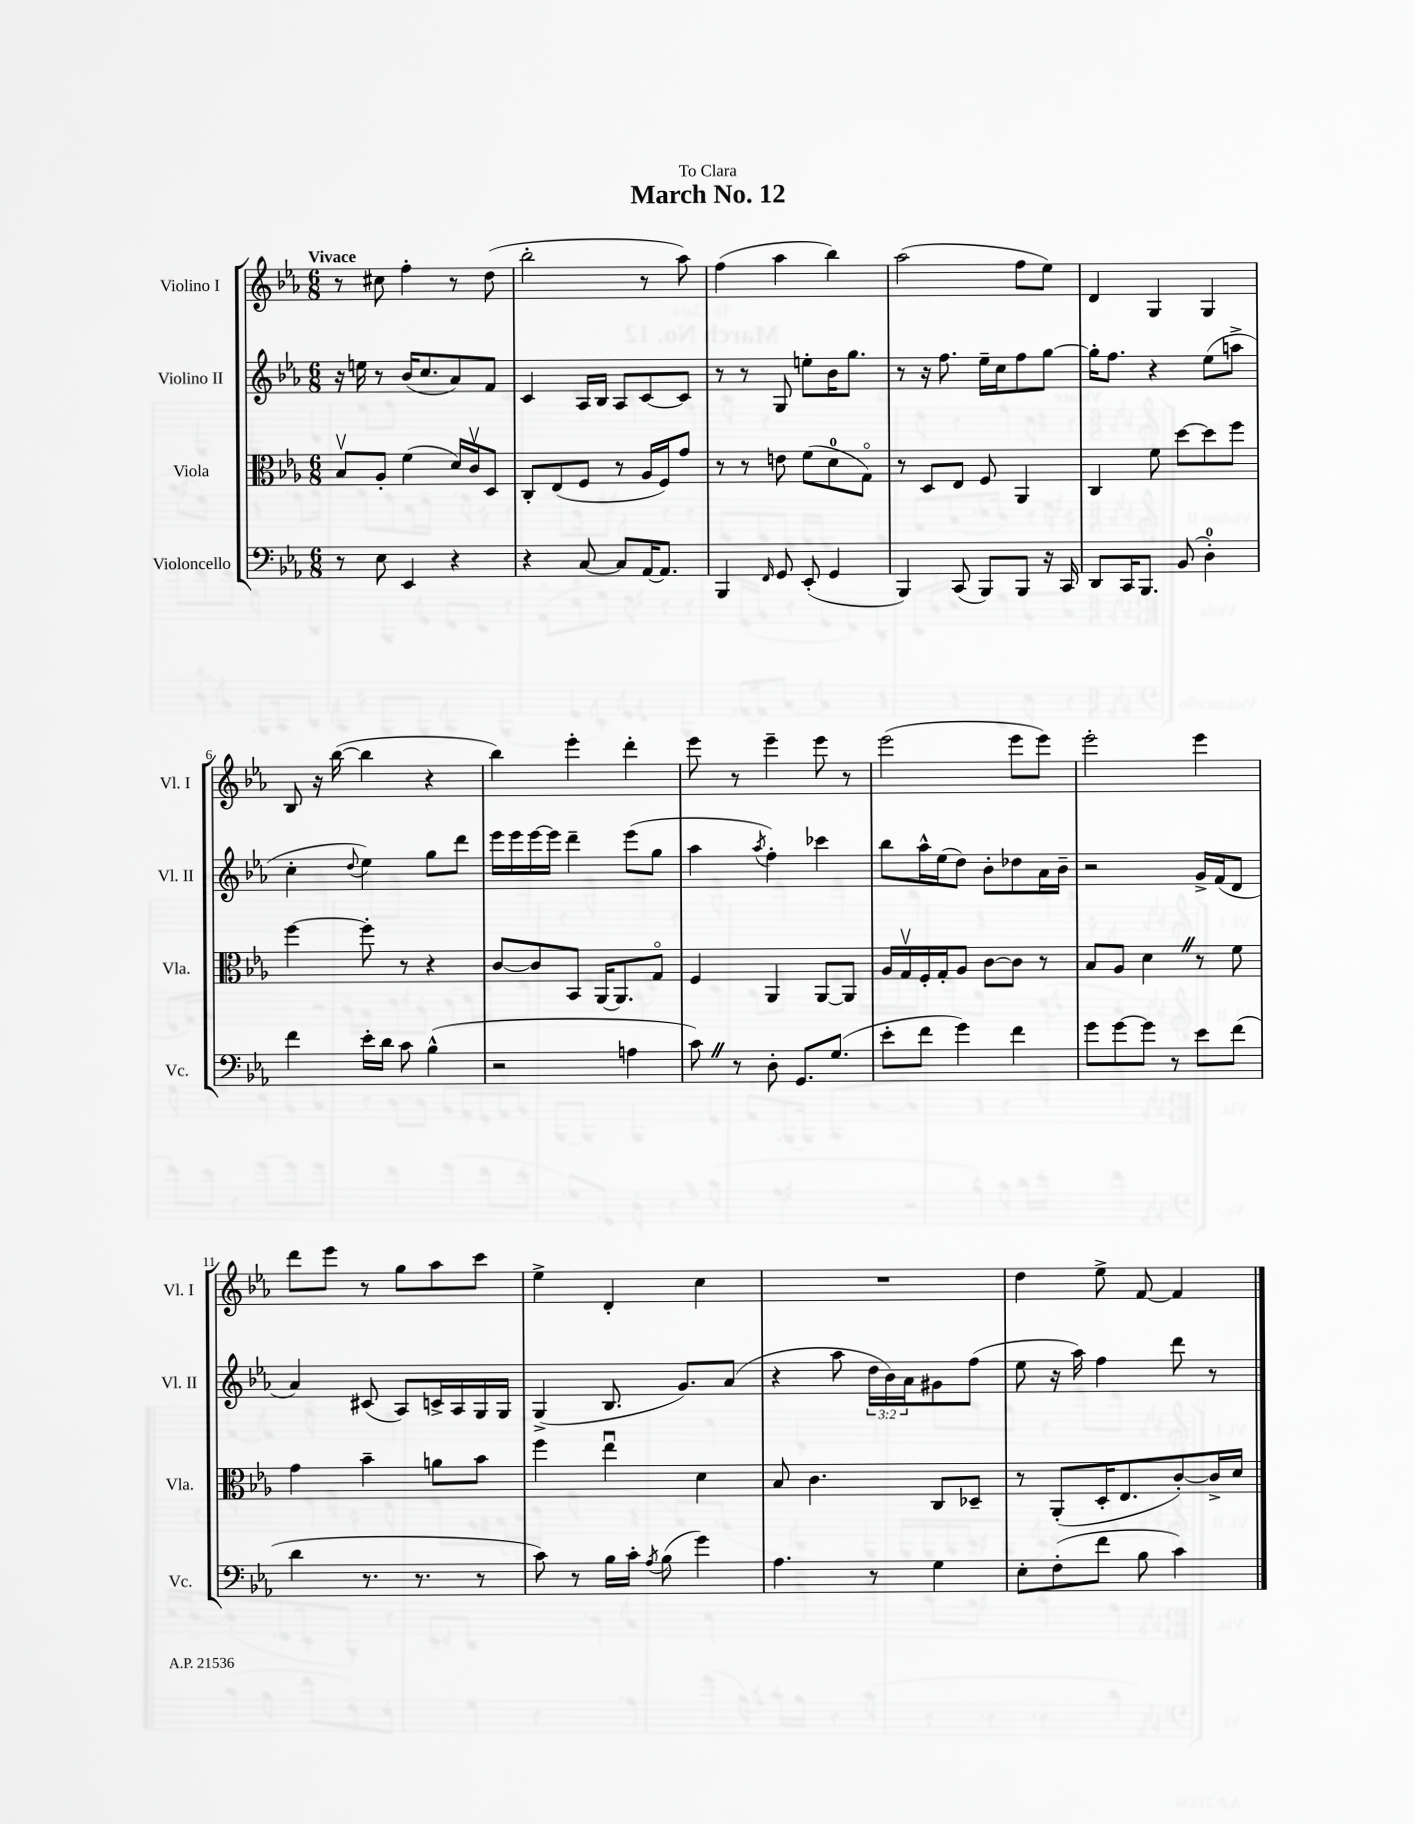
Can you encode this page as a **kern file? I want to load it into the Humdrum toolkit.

**kern	**kern	**kern	**kern
*staff4	*staff3	*staff2	*staff1
*clefF4	*clefC3	*clefG2	*clefG2
*k[b-e-a-]	*k[b-e-a-]	*k[b-e-a-]	*k[b-e-a-]
*M6/8	*M6/8	*M6/8	*M6/8
8r	8B-v/L	16r	8r
.	.	16ee\	.
8E-\	8A-'/J	8r	8cc#\
4EE-/	(4f\	(16b-/LK	4ff'\
.	.	8.cc/	.
4r	16d/LL)	8a-/)	8r
.	16cv/J	.	.
.	8D/J	8f/J	(8dd\
=	=	=	=
4r	8C'/L	4c/	2bb-'\
.	(8E-/	.	.
[8C/	8F/J	16A-/LL	.
.	.	16B-/JJ	.
8C/]L	8r	8A-/L	.
[16AA-/K	16A-/LL	[8c/	8r
8.AA-/]J	16F/J)	.	.
.	8g/J	8c/]J	8aa-\)
=	=	=	=
4BBB-/	8r	8r	(4ff\
.	8r	8r	.
16qqFF/	.	.	.
8GG/	8e\	8G/	4aa-\
(8EE-'/	(8f\L	8ee'\L	.
4GG/	8d\	16b-\K	4bb-\)
.	.	8.gg\J	.
.	8Go\J)	.	.
=	=	=	=
4BBB-/)	8r	8r	(2aa-\
.	8D/L	16r	.
.	.	8.ff\	.
(8CC/	8E-/J	.	.
8BBB-/L)	8F/	16ee-~\LL	.
.	.	16cc\J	.
8BBB-/J	4AA-/	8ff\	8ff\L
16r	.	[8gg\J	8ee-\J)
16CC/	.	.	.
=	=	=	=
8DD/L	4C/	16gg'\]LK	4d/
.	.	8.ff\J	.
16CC/K	.	.	.
8.BBB-/J	.	.	.
.	8f\	4r	4G/
(8BB-/	[8dd\L	.	.
4D'\)	8dd\]	(8ee-\L	4G/
.	8ff\J	8aa^\J	.
=	=	=	=
4f\	[4ff\	4cc'\	8B-/
.	.	.	16r
.	.	.	([16bb-\
.	.	8qqdd/	.
16e-'\LL	8ff'\]	4ee-\)	4bb-\]
16d\JJ	.	.	.
8c\	8r	.	.
(4B-^^\	4r	8gg\L	4r
.	.	8ddd\J	.
=	=	=	=
2r	[8c/L	16eee-\LL	4bb-\)
.	.	16eee-\	.
.	8c/]	[16eee-\	.
.	.	16eee-\]JJ	.
.	8BB-/J	4ddd~\	4eee-'\
.	[16AA-/LK	.	.
.	8.AA-/]	.	.
4A\	.	(8eee-\L	4ddd'\
.	8Go/J	8gg\J	.
=	=	=	=
8c\)	4F/	4aa-\	8eee-\
8r	.	.	8r
.	.	8qaa-/	.
8D'\	4AA-/	4ff'\)	4eee-~\
8.GG/L	.	.	.
.	[8AA-/L	4ccc-\	8eee-\
(8.G/J	.	.	.
.	8AA-/]J	.	8r
=	=	=	=
8e-'\L	16A-/LL	8bb-\L	(2eee-\
.	16Gv/	.	.
8f\J	16F'/	16aa-^^\L	.
.	16G'/J	(16ee-\J	.
4g\)	8A-/J	8dd\J)	.
.	[8c\L	8b-'\L	.
4f\	8c\]J	8dd-\	8eee-\L
.	8r	16a-\L	8eee-\J)
.	.	16b-~\JJ	.
=	=	=	=
8g\L	8B-/L	2r	2eee-'\
[8g\	8A-/J	.	.
8g\]J	4d\	.	.
8r	.	.	.
8e-\L	8r	16g^/LL	4eee-\
.	.	(16f/J	.
(8f\J	8f\	8d/J	.
=	=	=	=
4d\	4g\	4a-/)	8ddd\L
.	.	.	8eee-\J
8.r	4b-~\	(8c#/	8r
.	.	8A-/L)	8gg\L
8.r	.	.	.
.	8a\L	16c^/L	8aa-\
.	.	16A-/	.
8r	8b-\J	16G/	8ccc\J
.	.	16G/JJ	.
=	=	=	=
8c\)	4ff\	(4G^/	4ee-^\
8r	.	.	.
16B-\LL	4ee-u\	8.B-/	4d'/
16c'\JJ	.	.	.
8qA-/	.	.	.
(8B-\	.	.	.
.	.	8.g/L)	.
4g\)	4d\	.	4cc\
.	.	(8a-/J	.
=	=	=	=
4.A-\	8B-/	4r	2.r
.	4.c\	.	.
.	.	8aa-\	.
8r	.	24dd\LL	.
.	.	24b-\)	.
.	.	24a-\J	.
4G\	8C/L	8g#\	.
.	8D-~/J	(8ff\J	.
=	=	=	=
8E-'\L	8r	8ee-\	4dd\
(8F'\	(8AA-'/L	16r	.
.	.	16aa-\)	.
8f\J	16D'/K	4ff\	8ee-^\
.	8.E-/	.	.
8B-\	.	.	[8f/
4c\)	[8c'/)	8ddd\	4f/]
.	16c^/]L	8r	.
.	16d/JJ	.	.
==	==	==	==
*-	*-	*-	*-
